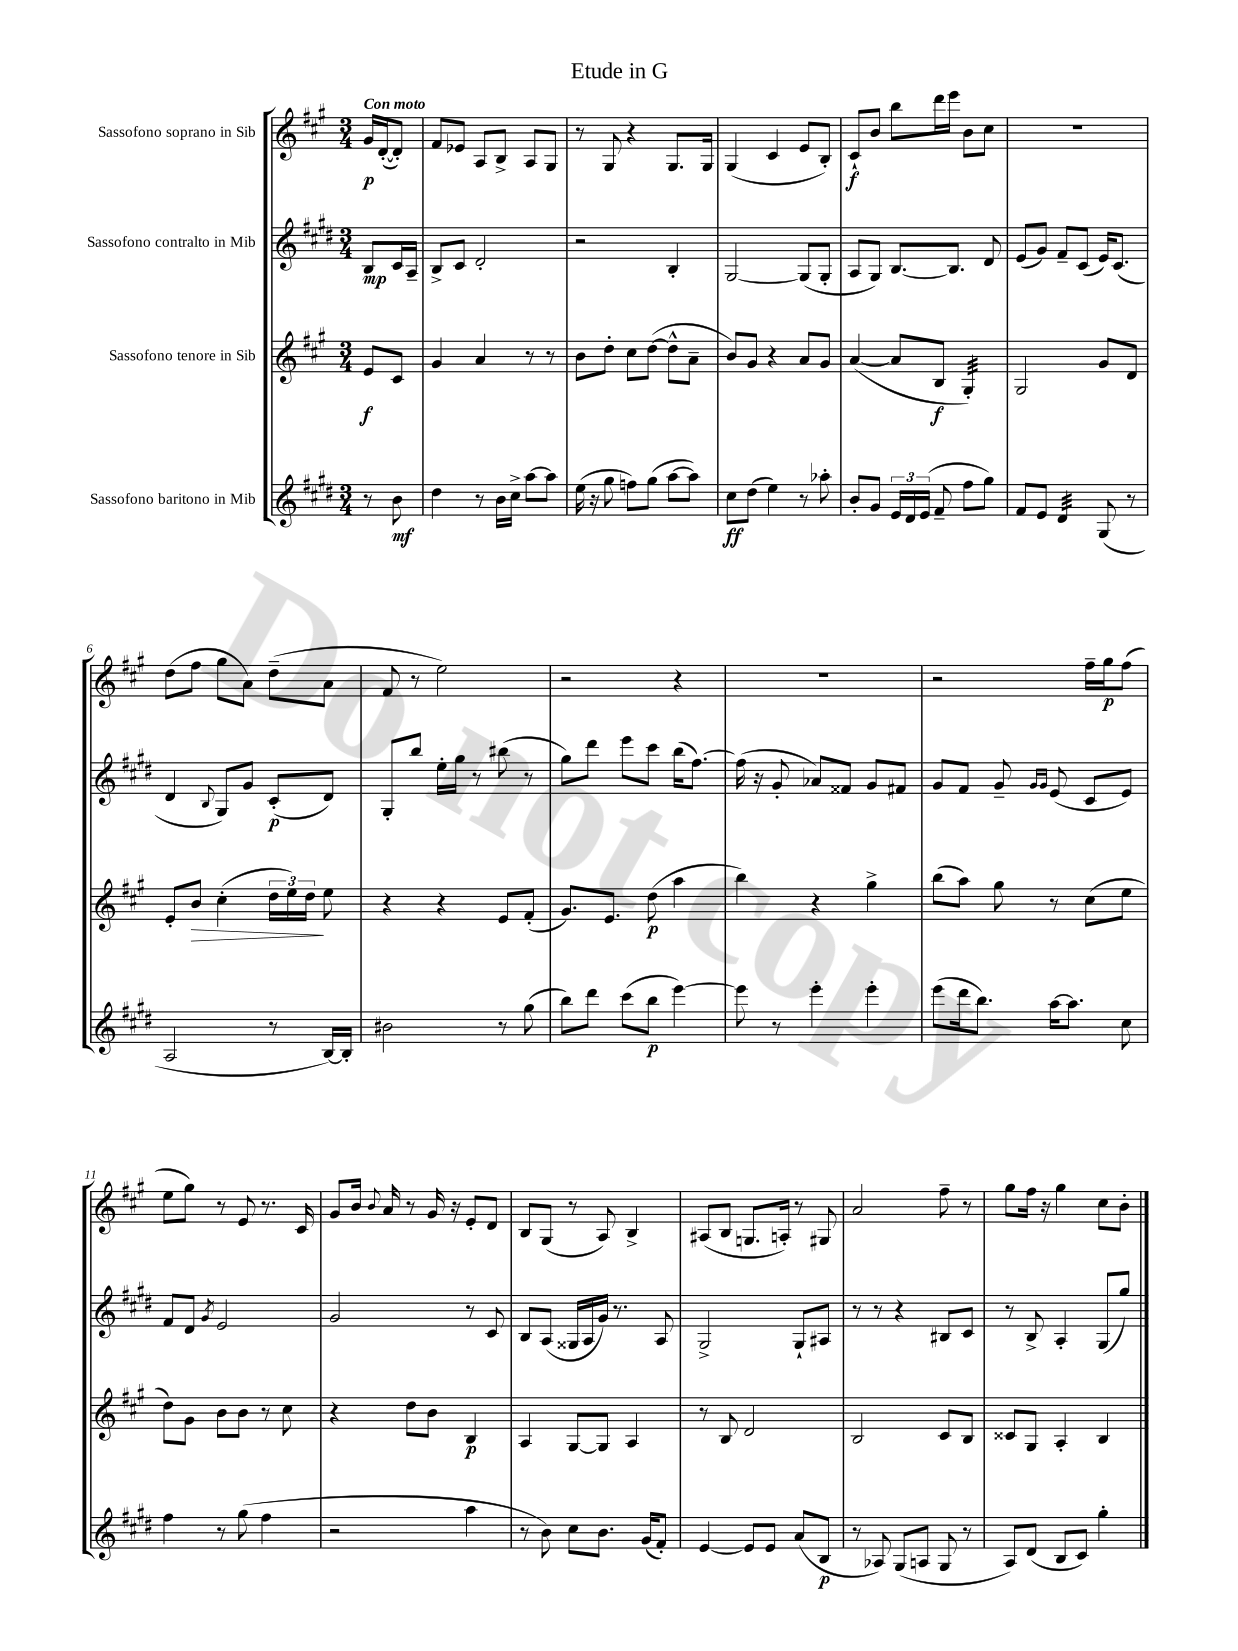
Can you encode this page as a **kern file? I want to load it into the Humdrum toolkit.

**kern	**kern	**kern	**kern
*staff4	*staff3	*staff2	*staff1
*clefG2	*clefG2	*clefG2	*clefG2
*k[f#c#g#d#]	*k[f#c#g#]	*k[f#c#g#d#]	*k[f#c#g#]
*M3/4	*M3/4	*M3/4	*M3/4
8r	8e	8B	16g#
.	.	.	([16d'
8b	8c#	16c#	8d'])
.	.	16A~	.
=	=	=	=
4dd#	4g#	8B^	8f#
.	.	8c#	8e-
8r	4a	2d#'	8A
16b	.	.	8B^
16cc#^	.	.	.
[8aa	8r	.	8A
8aa]	8r	.	8G#
=	=	=	=
(16ee	8b	2r	8r
16r	.	.	.
8gg#	8dd'	.	8G#
8ff)	8cc#	.	4r
(8gg#	([8dd	.	.
[8aa	8dd^^]	4B'	8.G#
8aa])	8a~	.	.
.	.	.	16G#
=	=	=	=
8cc#	8b)	[2G#	(4G#
(8dd#	8g#	.	.
4ee)	4r	.	4c#
8r	8a	(8G#]	8e
8aa-'	8g#	8G#'	8B')
=	=	=	=
8b'	([4a	8A	8c#`
8g#	.	8G#)	8b
24e	8a]	[8.B	8bb
24d#	.	.	.
(24e	.	.	.
8f#~	8B	.	16ddd
.	.	8.B]	16eee
8ff#	4G#')	.	8b
8gg#)	.	8d#	8cc#
=	=	=	=
8f#	2G#	(8e	2.r
8e	.	8g#)	.
4d#	.	8f#~	.
.	.	(8c#	.
(8G#	8g#	16e)	.
.	.	(8.c#	.
8r	8d	.	.
=	=	=	=
2A	8e'	4d#	(8dd
.	8b	.	8ff#
.	.	8qqB	.
.	(4cc#'	8G#)	8gg#
.	.	8g#	8a)
8r	24dd	(8c#'	(8dd~
.	24ee)	.	.
.	24dd	.	.
[16B)	8ee	8d#)	8a
16B']	.	.	.
=	=	=	=
2b#	4r	8G#'	8f#
.	.	8bb	8r
.	4r	16ee'	2ee)
.	.	16gg#	.
.	.	8r	.
8r	8e	(8bb#	.
(8gg#	(8f#'	8r	.
=	=	=	=
8bb)	8.g#)	8gg#)	2r
8ddd#	.	8ddd#	.
.	8.e	.	.
(8ccc#	.	8eee	.
8bb	(8dd	8ccc#	.
[4eee)	4aa	(16bb	4r
.	.	[8.ff#)	.
=	=	=	=
8eee]	4bb)	(16ff#]	2.r
.	.	16r	.
8r	.	8g#'	.
4eee'	4r	8a-)	.
.	.	8f##	.
4eee'	4gg#^	8g#	.
.	.	8f#	.
=	=	=	=
(8eee	(8bb	8g#	2r
16ddd#	8aa)	8f#	.
8.bb)	.	.	.
.	8gg#	8g#~	.
.	.	16qqg#	.
.	.	16qqg#	.
[16aa	8r	(8e	.
8.aa]	.	.	.
.	(8cc#	8c#	16ff#~
.	.	.	16gg#
8cc#	8ee	8e)	(8ff#
=	=	=	=
4ff#	8dd)	8f#	8ee
.	8g#	8d#	8gg#)
.	.	8qg#	.
8r	8b	2e	8r
(8gg#	8b	.	8e
4ff#	8r	.	8.r
.	8cc#	.	.
.	.	.	16c#
=	=	=	=
2r	4r	2g#	8g#
.	.	.	16b
.	.	.	8qqb
.	.	.	16a
.	8dd	.	8r
.	8b	.	16g#
.	.	.	16r
4aa	4B	8r	8e'
.	.	8c#	8d
=	=	=	=
8r	4A	8B	8B
8b)	.	(8A	(8G#
8cc#	[8G#	16G##	8r
.	.	16A	.
8.b	8G#]	16g#)	8A)
.	.	8.r	.
.	4A	.	4B^
(16g#	.	.	.
8f#')	.	8A	.
=	=	=	=
[4e	8r	2G#^	(8A#
.	8B	.	8B
8e]	2d	.	8.G
8e	.	.	.
.	.	.	16A')
(8a	.	8G#`	8r
8B	.	8A#	8G#
=	=	=	=
8r	2B	8r	2a
8A-)	.	8r	.
(8G#	.	4r	.
8A	.	.	.
8G#	8c#	8B#	8ff#~
8r	8B	8c#	8r
=	=	=	=
8A)	8c##	8r	8gg#
(8d#	8G#	8B^	16ff#
.	.	.	16r
8B	4A'	4A'	4gg#
8c#)	.	.	.
4gg#'	4B	(8G#	8cc#
.	.	8gg#)	8b'
==	==	==	==
*-	*-	*-	*-
